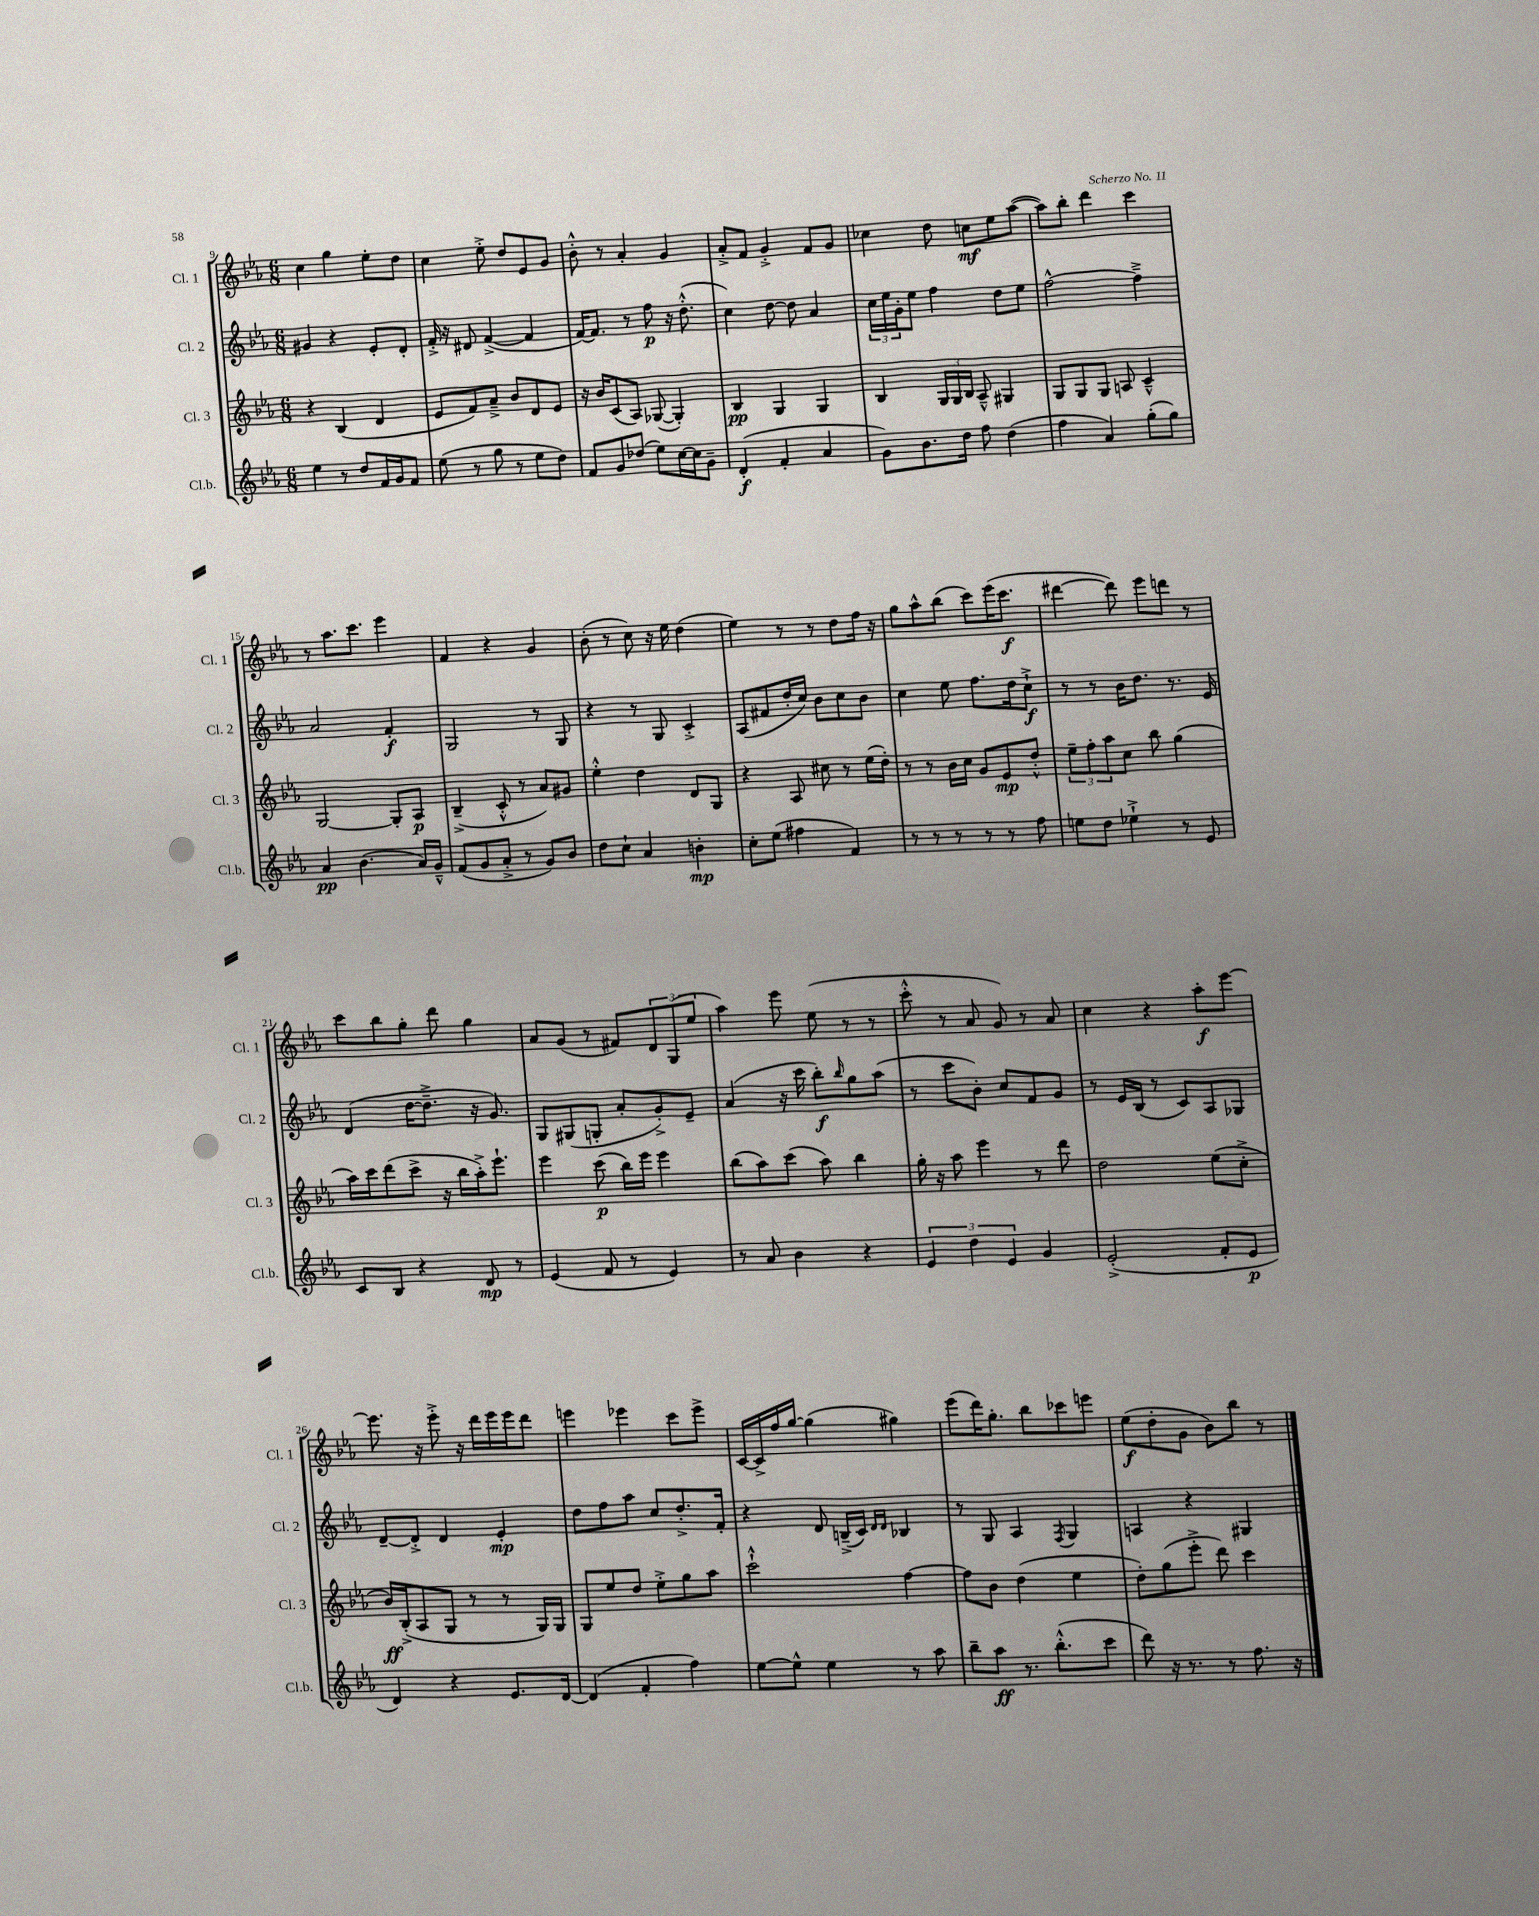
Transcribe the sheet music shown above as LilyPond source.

<<
\new StaffGroup <<
\new Staff = "s0" \with { instrumentName = "Cl. 1" shortInstrumentName = "Cl. 1" } {
    \clef treble \key ees \major \numericTimeSignature \time 6/8
    c''4 g''4 ees''8-. d''8 |
    c''4 ees''8-.-> d''8 ees'8 g'8 |
    bes'8-.-^ r8 aes'4-. g'4 |
    aes'8-.-> f'8 g'4-.-> f'8 g'8 |
    ces''4 d''8 c''8\mf ees''8 aes''8~( |
    aes''8) bes''8-. d'''4 c'''4 |
    r8 aes''8. c'''8. ees'''4 |
    f'4 r4 g'4 |
    bes'8-.( r8 c''8) r16 ees''16 d''4( |
    ees''4) r8 r8 d''8 f''16 r16 |
    g''8 aes''8-^ bes''8( c'''8) ees'''16( c'''8.\f |
    dis'''4~ dis'''8) ees'''8 d'''8 r8 |
    c'''8 bes''8 g''8-. d'''8 g''4 |
    aes'8 g'8( r8 fis'8) \tuplet 3/2 { d'8 g8( ees''8 } |
    aes''4) ees'''8 ees''8( r8 r8 |
    c'''8-.-^ r8 aes'8 g'8) r8 aes'8 |
    c''4 r4 aes''8-.\f ees'''8~ |
    ees'''8. r16 ees'''8-.-> r16 d'''16 ees'''16 ees'''16 d'''8 |
    e'''4 ees'''4 c'''8 ees'''8-> |
    c'16~ c'16-> f''16 g''16~ g''4( gis''4) |
    ees'''8( d'''16) g''8.-. bes''8 ces'''8 e'''8 |
    ees''8\f( d''8-. g'8 bes'8) bes''8 r8 \bar "|." |
}
\new Staff = "s1" \with { instrumentName = "Cl. 2" shortInstrumentName = "Cl. 2" } {
    \clef treble \key ees \major \numericTimeSignature \time 6/8
    gis'4 r4 ees'8-. d'8-. |
    f'16-.-> r16 dis'8 f'4~->( f'4 |
    f'16~) f'8. r8 f''8\p r16 d''8.-.-^( |
    c''4) d''8~ d''8 aes'4 |
    \tuplet 3/2 { c''16 ees''16 g'16-. } ees''8 f''4 d''8 ees''8 |
    f''2~-^ f''4---> |
    aes'2 f'4-.\f |
    g2 r8 g8 |
    r4 r8 g8 c'4-.-> |
    aes8( fis'8 d''16-. c''16) bes'8 c''8 bes'8 |
    c''4 ees''8 f''8. d''16 c''8-!->\f |
    r8 r8 bes'16 d''8. r8. ees'16 |
    d'4( d''16~ d''8.---> r16 g'8.) |
    g8 gis8( g8-. aes'8-. g'8-.->) ees'8-- |
    aes'4( r16 c'''16 bes''8-.\f) \grace { bes''16 } g''8 aes''8( |
    r8 c'''8 bes'8-.) c''8 f'8 g'8 |
    r8 ees'16 bes16( r8 c'8) aes8 ges8 |
    d'8~-- d'8-.-> d'4 ees'4-.\mp |
    d''8 f''8 aes''8 c''8 d''8.-.-> f'16-. |
    r4 d'8 b16--->( c'16) \grace { d'16 d'16 } bes4 |
    r8 g8 aes4 \acciaccatura { f8 } g4 |
    a4 r4 gis4 \bar "|." |
}
\new Staff = "s2" \with { instrumentName = "Cl. 3" shortInstrumentName = "Cl. 3" } {
    \clef treble \key ees \major \numericTimeSignature \time 6/8
    r4 bes4( d'4 |
    ees'8 f'8) aes'8---> bes'8 d'8 ees'8 |
    r16 bes'16 c'8( aes8) ges8~( ges4-.) |
    bes4\pp g4 g4 |
    bes4 \tuplet 3/2 { g16 g16 bes16 } aes8---^ gis4 |
    g8 g8 g8 a8 c'4---^ |
    g2~ g8-. aes8\p |
    bes4--->( c'8-.-^ r8 aes'8) gis'8 |
    ees''4-.-^ d''4 d'8 g8 |
    r4 aes8 cis''8 r8 ees''16( d''16-.) |
    r8 r8 bes'16 c''16 g'8 ees'8\mp d''8-.-^ |
    \tuplet 3/2 { ees''8-- f''8-. aes''8 } c''8 bes''8 g''4( |
    aes''16) c'''16 d'''8( c'''8-> r16 bes''16 aes''16-.->) ees'''8.-! |
    ees'''4 c'''8\p( bes''16) ees'''16 ees'''4 |
    bes''8( aes''8) c'''8( aes''8) bes''4 |
    g''16-. r16 aes''8 ees'''4 r8 d'''8 |
    d''2 ees''8( c''8-.-> |
    bes'16\ff) bes16-.->( aes8 g8 r8 r8 g16) g16 |
    g8 ees''8 d''8 ees''8-.-> g''8 aes''8 |
    c'''2-!-^ f''4~ |
    f''8 bes'8 d''4( ees''4 |
    d''8-.) g''8( ees'''8-.-> d'''8) c'''4 \bar "|." |
}
\new Staff = "s3" \with { instrumentName = "Cl.b." shortInstrumentName = "Cl.b." } {
    \clef treble \key ees \major \numericTimeSignature \time 6/8
    ees''4 r8 d''8 f'16 g'16 f'8 |
    ees''8( r8 g''8 r8 ees''8 d''8) |
    f'8 g'8 des''8( ees''8) c''16~ c''16 g'8-- |
    d'4-.\f( f'4-. aes'4 |
    g'8) bes'8. d''16 f''8 d''4( |
    f''4 aes'4) g''8-.( g''8) |
    aes'4\pp bes'4.( aes'16) g'16---^ |
    f'8( g'8 aes'8-.-> r8 g'8) bes'8 |
    d''8 c''8-! aes'4 b'4-.\mp |
    c''8-. ees''8( fis''4 f'4) |
    r8 r8 r8 r8 r8 f''8 |
    e''8 d''8 ees''4-!-> r8 ees'8 |
    c'8 bes8 r4 d'8\mp r8 |
    ees'4( f'8 r8 ees'4) |
    r8 aes'8 bes'4 r4 |
    \tuplet 3/2 { ees'4 d''4 ees'4 } g'4 |
    ees'2-.->( f'8-. ees'8\p |
    d'4) r4 ees'8. d'16~ |
    d'4( f'4-. f''4) |
    ees''8~ ees''8-^ ees''4 r8 aes''8 |
    bes''8-- aes''8\ff r8. bes''8.-.-^( c'''8 |
    d'''8) r16 r8. r8 f''8. r16 \bar "|." |
}
>>
>>
\layout { \context { \Score currentBarNumber = #9 } }
